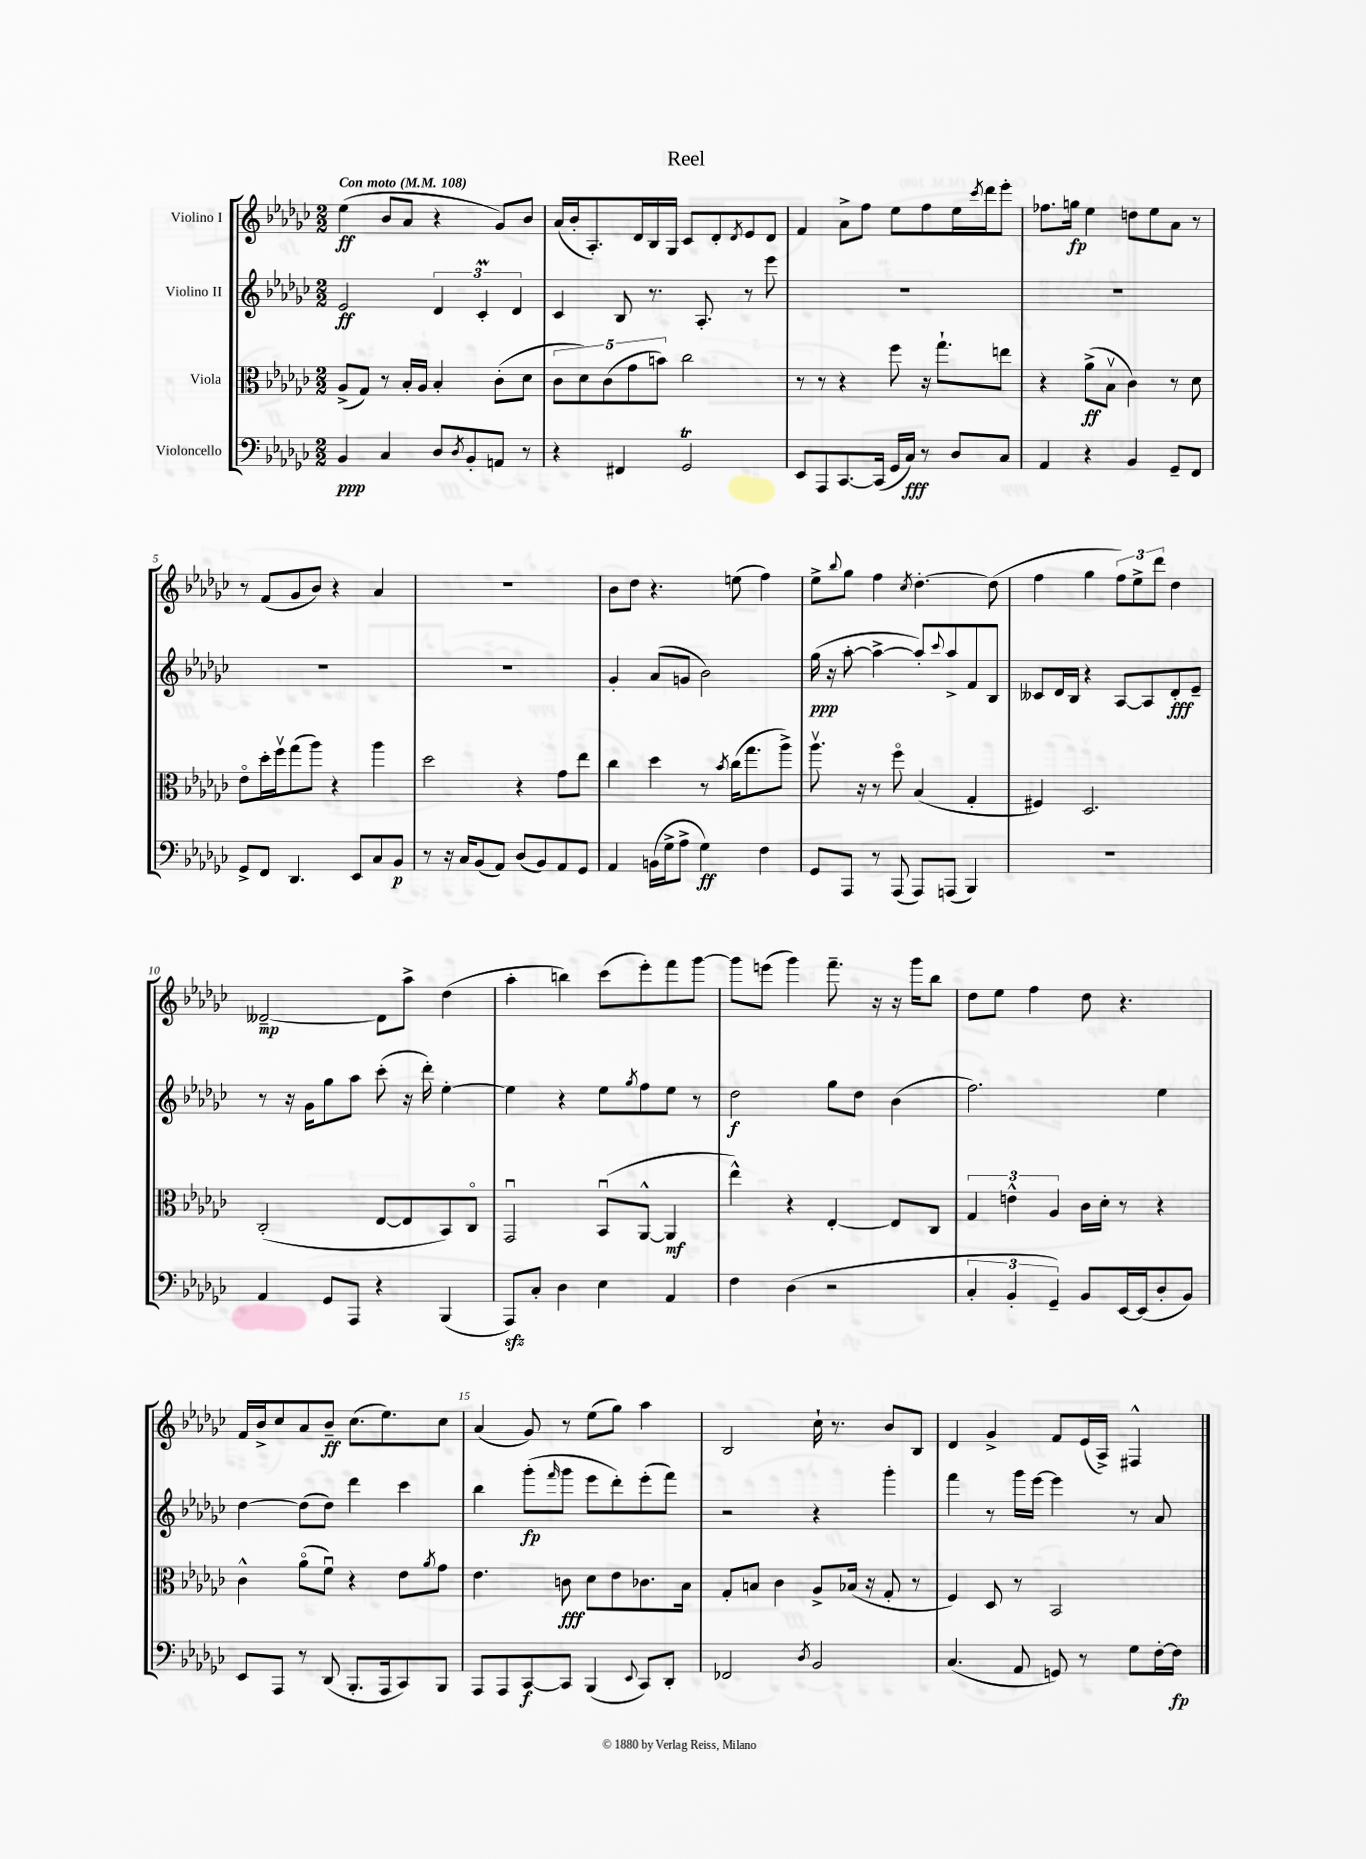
\header { title = "Reel" }
<<
\new StaffGroup <<
\new Staff = "s0" \with { instrumentName = "Violino I" } {
    \clef treble \key ges \major \numericTimeSignature \time 2/2 \tempo "Con moto" 4 = 108
    ees''4\ff( bes'8 aes'8 r4 ges'8) bes'8 |
    aes'16( bes'16-. aes8.-.) des'16 bes16 ges16 ces'8 des'8-. \acciaccatura { des'8 } ees'8 des'8 |
    f'4 aes'8-> f''8 ees''8 f''8 ees''16 \acciaccatura { ces'''8 } des'''16 ees'''8-. |
    fes''8. g''16\fp ees''4 d''8 ees''8 aes'8 r8 |
    r8 f'8( ges'8 bes'8) r4 aes'4 |
    R1 |
    bes'8 des''8 r4. e''8( f''4) |
    ees''8-> \appoggiatura { bes''8 } ges''8 f''4 \acciaccatura { ces''8 } des''4.~-. des''8( |
    f''4 ges''4 \tuplet 3/2 { f''8) ees''8-> des'''8 } des''4 |
    deses'2~--\mp deses'8 aes''8-> des''4( |
    aes''4-. b''4) ces'''8( ees'''8-.) f'''8 ges'''8~ |
    ges'''8 e'''8( ges'''4) f'''8.-- r16 r16 ges'''16 bes''8 |
    des''8 ees''8 f''4 des''8 r4. |
    f'16 bes'16-> ces''8 aes'8 bes'8--\ff ces''8.( ees''8.) ces''8 |
    aes'4( ges'8) r8 ees''8( ges''8) aes''4 |
    bes2 ces''16-! r8. bes'8 bes8 |
    des'4 ges'4-> f'8 ees'16( aes16->) fis4-^ \bar "|." |
}
\new Staff = "s1" \with { instrumentName = "Violino II" } {
    \clef treble \key ges \major \numericTimeSignature \time 2/2
    ees'2\ff \tuplet 3/2 { des'4 ces'4-.\prall des'4 } |
    ces'4 bes8 r8. aes8.-. r8 ees'''8 |
    R1 |
    R1 |
    R1 |
    R1 |
    ges'4-. aes'8( g'8 bes'2) |
    ges''16\ppp( r16 aes''8~-. aes''4~-> aes''8-.) \appoggiatura { ces'''8 } aes''8-> f'8 bes8 |
    ceses'8 des'16 bes16 r4 aes8~ aes8 des'8-.\fff ees'8-- |
    r8 r16 ges'16 ges''8 aes''8 ces'''8-.( r16 des'''16-.) ees''4~-. |
    ees''4 r4 ees''8 \acciaccatura { ges''8 } f''8 ees''8 r8 |
    des''2\f ges''8 des''8 bes'4( |
    f''2.) ees''4 |
    des''4~ des''8( des''8) des'''4 ces'''4 |
    bes''4 ges'''8-.\fp( \grace { f'''16 } ges'''8 ees'''8 des'''8-.) ees'''8-.( f'''8) |
    r2 r4 ges'''4-. |
    f'''4 r8 ges'''16 ees'''16~ ees'''4 r8 aes'8 \bar "|." |
}
\new Staff = "s2" \with { instrumentName = "Viola" } {
    \clef alto \key ges \major \numericTimeSignature \time 2/2
    aes8->( ges8) r8 bes16-. aes16 bes4-. ces'8-.( des'8 |
    \tuplet 5/4 { ces'8 des'8) ces'8( ges'8 b'8) } ces''2 |
    r8 r8 r4 f''8 r16 ges''8.-! e''8 |
    r4 aes'8->\ff( bes8\upbow ces'4) r8 des'8 |
    ees'8\flageolet des''16-. f''16\upbow ges''8( aes''8) r4 aes''4 |
    des''2 r4 ges'8 ees''8 |
    ces''4 des''4 r8 \acciaccatura { bes'8 } ces''16( ges''8. aes''8->) |
    aes''8.\upbow r16 r8 f''8\flageolet bes4( ges4-. |
    fis4) des2. |
    ces2-.( ees8~ ees8 bes,8) ces8\flageolet |
    ges,2\downbow bes,8\downbow( aes,8~-^ aes,4\mf |
    ees''4-^) r4 ees4~-. ees8 ces8 |
    \tuplet 3/2 { ges4 e'4-^ aes4 } ces'16 des'16-. r8 r4 |
    ces'4-^ aes'8\flageolet( f'8\downbow) r4 ees'8 \acciaccatura { aes'8 } ges'8 |
    ees'4. c'8\fff des'8 ees'8 ces'8. bes16 |
    ges8-. b8 ces'4 aes8-> bes16( r16 ges8-. r8 |
    f4) des8 r8 bes,2 \bar "|." |
}
\new Staff = "s3" \with { instrumentName = "Violoncello" } {
    \clef bass \key ges \major \numericTimeSignature \time 2/2
    bes,4\ppp ces4 des8 \acciaccatura { des8 } bes,8-. a,8 r8 |
    r4 fis,4 ges,2\trill |
    ees,8 aes,,8 ces,8.~ ces,16( ges,16 ces16\fff) r8 des8 ces8 |
    aes,4 r4 bes,4 ges,8-- f,8 |
    ges,8-> f,8 des,4. ees,8 ces8 bes,8\p |
    r8 r16 ces16 bes,8( aes,8) des8( bes,8) aes,8 ges,8 |
    aes,4 b,16( ges16-> aes8-> ges4\ff) f4 |
    ges,8 aes,,8 r8 aes,,8( aes,,8) a,,8( bes,,4) |
    R1 |
    aes,4 ges,8 aes,,8 r4 bes,,4( |
    aes,,8\sfz) ces8-. des4 ees4 aes,4 |
    f4 des4( r2 |
    \tuplet 3/2 { ces4-. bes,4-. ges,4--) } bes,8 ees,16~ ees,16( des8-. bes,8) |
    ees,8 aes,,8 r8 des,8( bes,,8.-. aes,,16 ces,8) bes,,8 |
    aes,,8 aes,,8 ces,8~\f ces,8 bes,,4( \appoggiatura { ees,8 } ces,8) des,8-. |
    fes,2 \acciaccatura { des8 } bes,2 |
    ces4.( aes,8 g,8) r8 ges8 f16~-. f16\fp \bar "|." |
}
>>
>>
\layout { \context { \Score \override BarNumber.break-visibility = ##(#f #t #t) barNumberVisibility = #(every-nth-bar-number-visible 5) } }
